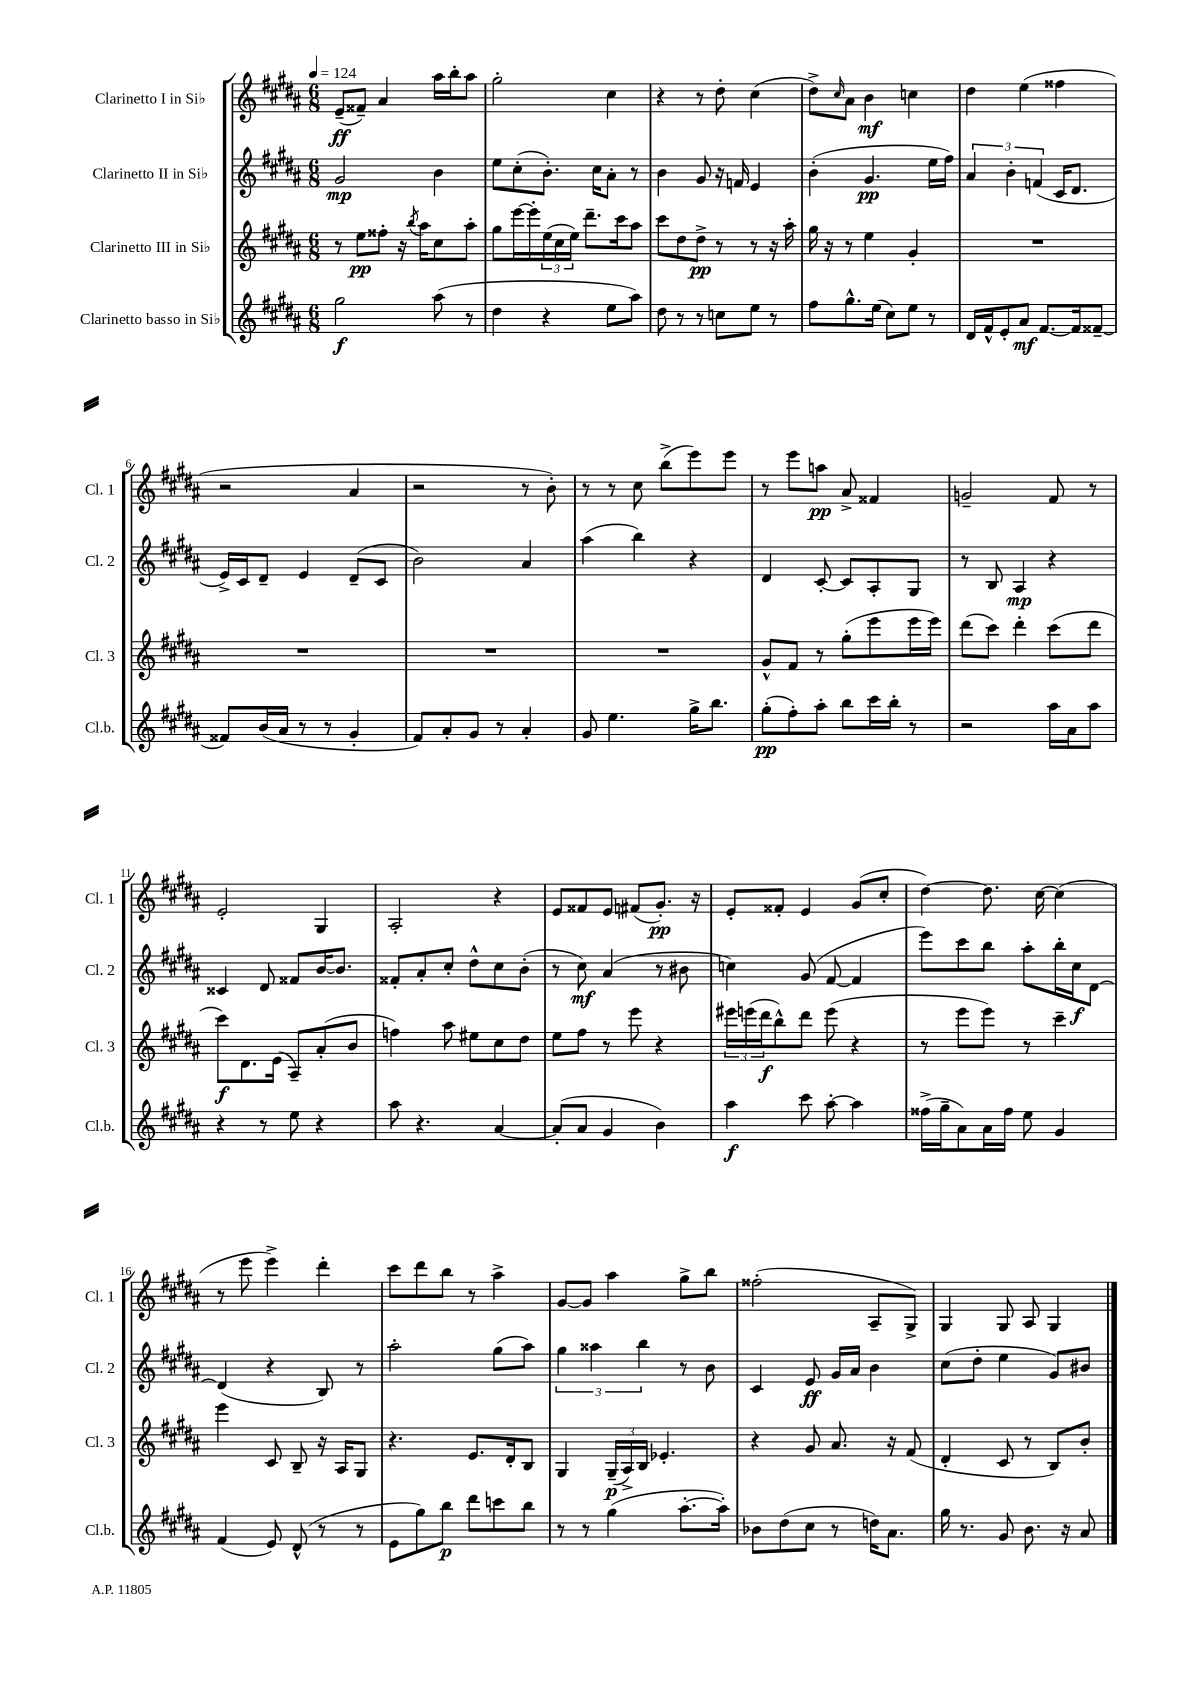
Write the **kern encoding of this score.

**kern	**kern	**kern	**kern
*staff4	*staff3	*staff2	*staff1
*clefG2	*clefG2	*clefG2	*clefG2
*k[f#c#g#d#a#]	*k[f#c#g#d#a#]	*k[f#c#g#d#a#]	*k[f#c#g#d#a#]
*M6/8	*M6/8	*M6/8	*M6/8
*MM124	*MM124	*MM124	*MM124
2gg#\	8r	2g#/	(8e~/L
.	8ee\L	.	8f##~/J)
.	8ff##'\J	.	4a#/
.	16r	.	.
.	8qbb/	.	.
.	16aa#\LK	.	.
(8aa#\	8cc#\	4b\	16aa#\LL
.	.	.	16bb'\J
8r	8aa#'\J	.	8aa#\J
=	=	=	=
4dd#\	8gg#\L	8ee\L	2gg#'\
.	[16eee\L	(8cc#'\	.
.	16eee'\]	.	.
4r	(24ee\	8.b'\J)	.
.	24cc#\	.	.
.	24ee\JJ)	.	.
.	8.ddd#~\L	.	.
.	.	16cc#\LK	.
8ee\L	.	8a#'\J	4cc#\
.	16ccc#\k	.	.
8aa#\J)	8aa#\J	8r	.
=	=	=	=
8dd#\	8ccc#\L	4b\	4r
8r	8dd#\	.	.
8r	8dd#^\J	8g#/	8r
8cc\L	8r	16r	8dd#'\
.	.	16f/	.
8ee\J	8r	4e/	(4cc#\
8r	16r	.	.
.	16aa#'\	.	.
=	=	=	=
8ff#\L	16gg#\	(4b'\	8dd#^\L)
.	16r	.	.
.	.	.	16qqcc#/
8.gg#^^\	8r	.	8a#\J
.	4ee\	4.g#/	4b\
(16ee\Jk	.	.	.
8cc#\L)	.	.	.
8ee\J	4g#'/	.	4cc\
8r	.	16ee\LL	.
.	.	16ff#\JJ)	.
=	=	=	=
16d#/LL	2.r	6a#/	4dd#\
16f#^^/J	.	.	.
8e'/	.	.	.
.	.	6b'\	.
8a#/J	.	.	(4ee\
.	.	(6f/	.
[8.f#/L	.	.	.
.	.	16c#/LK	4ff##\
16f#/]k	.	8.d#/J	.
[8f##~/J	.	.	.
=	=	=	=
8f##/]L	2.r	16e^/LL)	2r
.	.	16c#/J	.
(16b/L	.	8d#~/J	.
16a#/JJ	.	.	.
8r	.	4e/	.
8r	.	.	.
4g#'/	.	(8d#~/L	4a#/
.	.	8c#/J	.
=	=	=	=
8f#/L)	2.r	2b\)	2r
8a#'/	.	.	.
8g#/J	.	.	.
8r	.	.	.
4a#'/	.	4a#/	8r
.	.	.	8b'\)
=	=	=	=
8g#/	2.r	(4aa#\	8r
4.ee\	.	.	8r
.	.	4bb\)	8cc#\
.	.	.	(8bb^\L
16gg#^\LK	.	4r	8eee\)
8.bb\J	.	.	.
.	.	.	8eee\J
=	=	=	=
(8gg#'\L	8g#^^/L	4d#/	8r
8ff#'\)	8f#/J	.	8eee\L
8aa#'\J	8r	[8c#'/	8aa\J
8bb\L	(8gg#'\L	8c#/]L	8a#^/
16ccc#\L	8eee\	8A#'/	4f##/
16bb'\JJ	.	.	.
8r	16eee\L	8G#/J	.
.	16eee\JJ)	.	.
=	=	=	=
2r	(8ddd#\L	8r	2g~/
.	8ccc#\J)	8B/	.
.	4ddd#'\	4A#/	.
16aa#\LL	(8ccc#\L	4r	8f#/
16a#\J	.	.	.
8aa#\J	8ddd#\J	.	8r
=	=	=	=
4r	8ccc#\L)	4c##/	2e'/
.	8.d#\	.	.
8r	.	8d#/	.
.	(16e\Jk	.	.
8ee\	8A#~/L)	8f##/L	.
4r	(8a#'/	[16b/K	4G#/
.	.	8.b/]J	.
.	8b/J	.	.
=	=	=	=
8aa#\	4ff\)	8f##'/L	2A#'/
4.r	.	8a#'/	.
.	8aa#\	8cc#'/J	.
.	8ee#\L	8dd#^^\L	.
[4a#/	8cc#\	8cc#\	4r
.	8dd#\J	(8b'\J	.
=	=	=	=
(8a#'/]L	8ee\L	8r	8e/L
8a#/J	8ff#\J	8cc#\)	8f##/
4g#/	8r	(4a#/	8e/J
.	8eee\	.	(8f#/L
4b\)	4r	8r	8.g#'/J)
.	.	8b#\	.
.	.	.	16r
=	=	=	=
4aa#\	24eee#\LL	4cc\)	8e'/L
.	(24eee\	.	.
.	24ddd#\J	.	.
.	8bb^^\)	.	8f##'/J
8ccc#\	8ddd#\J	(8g#/	4e/
[8aa#'\	(8eee\	[8f#/	.
4aa#\]	4r	4f#/]	(8g#/L
.	.	.	8cc#'/J
=	=	=	=
(16ff##^\LL	8r	8eee\L)	[4dd#\)
16gg#~\J	.	.	.
8a#\)	8eee\L	8ccc#\	.
16a#\L	8eee\J)	8bb\J	8.dd#\]
16ff##\JJ	.	.	.
8ee\	8r	8aa#'\L	.
.	.	.	[16cc#\
4g#/	4ccc#~\	16bb'\L	(4cc#\]
.	.	16cc#\J	.
.	.	[8d#\J	.
=	=	=	=
(4f#/	4eee\	(4d#/]	8r
.	.	.	8eee\
8e/)	8c#/	4r	4eee^\)
(8d#^^/	8B~/	.	.
8r	16r	8B/)	4ddd#'\
.	16A#/LK	.	.
8r	8G#/J	8r	.
=	=	=	=
8e\L	4.r	2aa#'\	8ccc#\L
8gg#\)	.	.	8ddd#\
8bb\J	.	.	8bb\J
8ddd#\L	8.e/L	.	8r
8ccc\	.	(8gg#\L	4aa#^\
.	16d#'/k	.	.
8bb\J	8B/J	8aa#\J)	.
=	=	=	=
8r	4G#/	6gg#\	[8g#/L
8r	.	.	8g#/]J
.	.	6aa##\	.
(4gg#\	(24G#~/LL	.	4aa#\
.	24A#^/)	.	.
.	24B/JJ	6bb\	.
.	4.e-'/	.	.
[8.aa#'\L	.	8r	8gg#^\L
.	.	8b\	8bb\J
16aa#'\]Jk)	.	.	.
=	=	=	=
8b-\L	4r	4c#/	(2ff##'\
(8dd#\	.	.	.
8cc#\J	8g#/	8e/	.
8r	8.a#/	16g#/LL	.
.	.	16a#/JJ	.
16dd\LK)	.	4b\	8A#~/L
8.a#\J	16r	.	.
.	(8f#/	.	8G#^/J)
=	=	=	=
16gg#\	4d#'/	(8cc#\L	4G#/
8.r	.	.	.
.	.	8dd#'\J	.
8g#/	8c#/	4ee\	8G#/
8.b\	8r	.	8A#/
.	8B/L)	8g#/L)	4G#/
16r	.	.	.
8a#/	8b'/J	8b#/J	.
==	==	==	==
*-	*-	*-	*-
